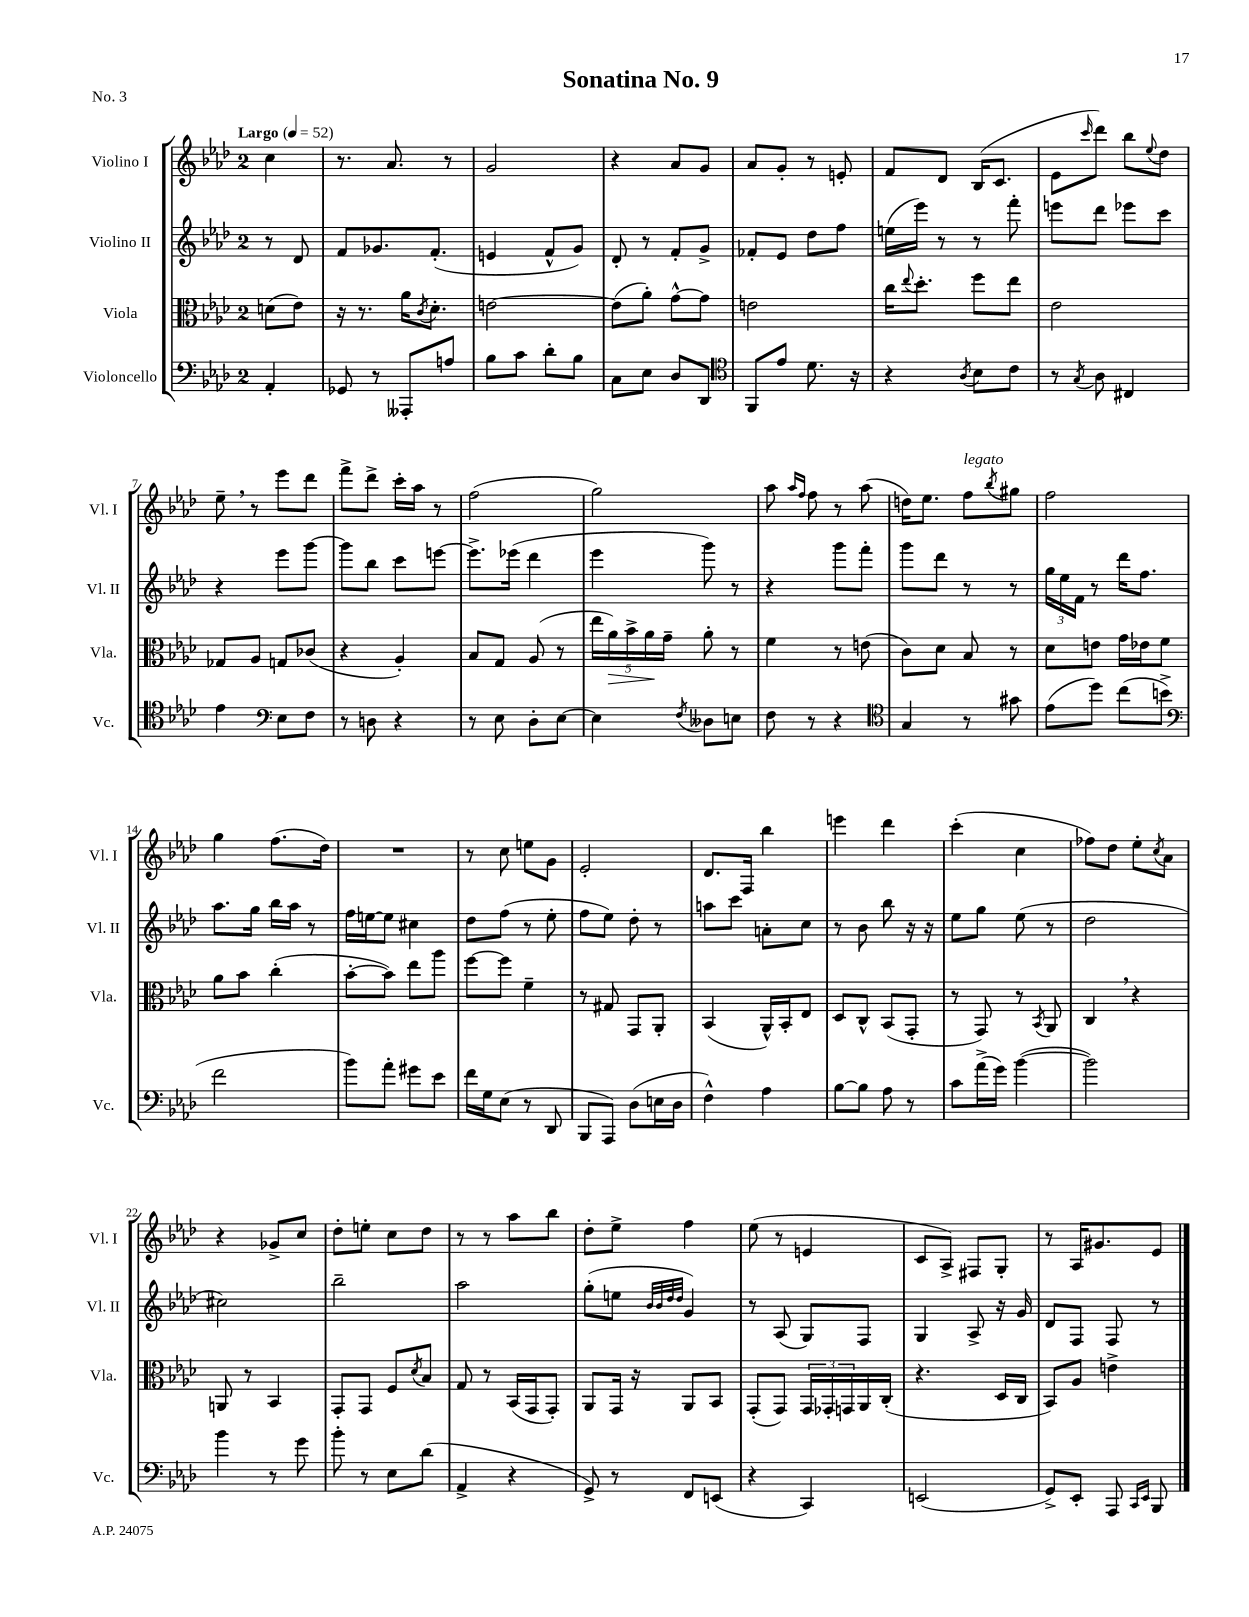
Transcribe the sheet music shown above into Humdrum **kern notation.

**kern	**kern	**dynam	**kern	**kern
*part4	*part3	*part3	*part2	*part1
*staff4	*staff3	*staff3	*staff2	*staff1
*I"Violoncello	*I"Viola	*	*I"Violino II	*I"Violino I
*I'Vc.	*I'Vla.	*	*I'Vl. II	*I'Vl. I
*clefF4	*clefC3	*	*clefG2	*clefG2
*k[b-e-a-d-]	*k[b-e-a-d-]	*	*k[b-e-a-d-]	*k[b-e-a-d-]
*M2/4	*M2/4	*	*M2/4	*M2/4
*MM52	*MM52	*	*MM52	*MM52
=	=	=	=	=
!	!	!	!	!LO:TX:a:B:t=Largo
4AA-'/	(8dn\L	.	8r	4cc\
.	8e-\J)	.	8d-/	.
=1	=1	=1	=1	=1
8GG-X/	16r	.	8f/L	8.r
.	8.r	.	.	.
8r	.	.	8.g-X/	.
.	.	.	.	8.a-/
8AAA--X'/L	16a-\KL	.	.	.
.	8qc/	.	.	.
.	8.d-'\J	.	(8.f'/J	.
8An/J	.	.	.	8r
=2	=2	=2	=2	=2
8B-\L	[2en\	.	4en/	2g/
8c\J	.	.	.	.
8d-'\L	.	.	8f^^/L	.
8B-\J	.	.	8g/J)	.
=3	=3	=3	=3	=3
8C\L	(8e\L]	.	8d-'/	4r
8E-\J	8a-'\J)	.	8r	.
8D-/L	[8g^^\L	.	8f'/L	8a-/L
8DD-/J	8g\J]	.	8g^/J	8g/J
=4	=4	=4	=4	=4
*clefC4	*	*	*	*
8FF/L	2en\	.	8f-X'/L	8a-/L
8e-/J	.	.	8e-/J	8g'/J
8.d-\	.	.	8dd-\L	8r
.	.	.	8ff\J	8en'/
16r	.	.	.	.
=5	=5	=5	=5	=5
4r	16cc\KL	.	(16een\LL	8f/L
.	8qqee-/	.	.	.
.	8.dd-'\J	.	16eee-\JJ)	.
.	.	.	8r	8d-/J
8qA-/	.	.	.	.
8B-\L	8ff\L	.	8r	(16B-/KL
.	.	.	.	8.c/J
8c\J	8ee-\J	.	8fff'\	.
=6	=6	=6	=6	=6
8r	2e-\	.	8eeen\L	8e-\L
8qG/	.	.	.	16qqccc/
8A-\	.	.	8ddd-\J	8ddd-\J)
4C#X/	.	.	8eee-X\L	8bb-\L
.	.	.	.	8qqee-/
.	.	.	8ccc\J	8dd-\J
!!LO:LB:g=z
=7	=7	=7	=7	=7
4e-\	8G-X/L	.	4r	8ee-~,\
.	8A-/J	.	.	8r
*clefF4	*	*	*	*
8E-\L	8Gn/L	.	8eee-\L	8eee-\L
8F\J	(8c-X/J	.	[8ggg\J	8ddd-\J
=8	=8	=8	=8	=8
8r	4r	.	8ggg\L]	8fff^\L
8Dn\	.	.	8bb-\J	8ddd-^\J
4r	4A-'/)	.	8ccc\L	16ccc'\LL
.	.	.	.	16aa-\JJ
.	.	.	[8eeen\J	8r
=9	=9	=9	=9	=9
8r	8B-/L	.	8.eee^\L]	(2ff\
8E-\	8G/J	.	.	.
.	.	.	(16eee-X\Jk	.
8D-'\L	(8A-/	.	4ddd-\	.
[8E-\J	8r	.	.	.
=10	=10	=10	=10	=10
4E-\]	20ee-\LL	.	4eee-\	2gg\)
!	!	!LO:HP:b	!	!
.	20a-\)	>	.	.
.	20b-^\	.	.	.
.	20a-\	.	.	.
.	20g~\JJ	]	.	.
8qF/	.	.	.	.
8D--X\L	8a-'\	.	8ggg\)	.
8En\J	8r	.	8r	.
=11	=11	=11	=11	=11
8F\	4f\	.	4r	8aa-\
.	.	.	.	16qqaa-/LL
.	.	.	.	16qqff/JJ
8r	.	.	.	8ff\
4r	8r	.	8ggg\L	8r
.	(8en\	.	8fff'\J	(8aa-\
=12	=12	=12	=12	=12
*clefC4	*	*	*	*
4G/	8c\L)	.	8ggg\L	16ddn\KL)
.	.	.	.	8.ee-\J
.	8d-\J	.	8ddd-\J	.
!	!	!	!	!LO:TX:a:i:t=legato
8r	8B-/	.	8r	8ff\L
.	.	.	.	8qbb-/
8g#X\	8r	.	8r	8gg#X\J
=13	=13	=13	=13	=13
(8e-\L	8d-\L	.	24gg\LL	2ff\
.	.	.	24ee-\	.
.	.	.	24f\JJ	.
8dd-\J)	8en\J	.	8r	.
(8cc\L	16g\LL	.	16ddd-\KL	.
.	16e-X\J	.	8.ff\J	.
8bn^\J	8f\J	.	.	.
!!LO:LB:g=z
=14	=14	=14	=14	=14
*clefF4	*	*	*	*
2f\	8a-\L	.	8.aa-\L	4gg\
.	8b-\J	.	.	.
.	.	.	16gg\Jk	.
.	(4cc'\	.	16bb-\LL	(8.ff\L
.	.	.	16aa-\JJ	.
.	.	.	8r	.
.	.	.	.	16dd-\Jk)
=15	=15	=15	=15	=15
8b-\L)	[8b-'\L	.	16ff\LL	2r
.	.	.	[16een\J	.
8a-'\J	8b-\J])	.	8ee\J]	.
8g#X\L	8ee-\L	.	4cc#X\	.
8e-\J	8aa-\J	.	.	.
=16	=16	=16	=16	=16
16f\LL	[8ff\L	.	8dd-\L	8r
16G\J	.	.	.	.
(8E-\J	8ff\J]	.	(8ff\J	8cc\
8r	4f~\	.	8r	8een\L
8DD-/	.	.	8ee-'\	8g\J
=17	=17	=17	=17	=17
8BBB-/L	8r	.	8ff\L	2e-'/
8AAA-/J)	8G#X/	.	8ee-\J)	.
(8D-\L	8GG/L	.	8dd-'\	.
16En\L	8AA-'/J	.	8r	.
16D-\JJ	.	.	.	.
=18	=18	=18	=18	=18
4F^^\)	(4BB-/	.	8aan\L	8.d-/L
.	.	.	8ccc\J	.
.	.	.	.	16F/Jk
4A-\	16AA-^^/LL)	.	8an'\L	4bb-\
.	16BB-'/J	.	.	.
.	8E-/J	.	8cc\J	.
=19	=19	=19	=19	=19
[8B-\L	8D-/L	.	8r	4eeen\
8B-\J]	8C^^/J	.	8b-\	.
8A-\	(8BB-/L	.	8bb-\	4ddd-\
8r	8GG'/J	.	16r	.
.	.	.	16r	.
=20	=20	=20	=20	=20
8c\L	8r	.	8ee-\L	(4ccc'\
(16a-^\L	8GG/)	.	8gg\J	.
16g\JJ)	.	.	.	.
([4b-\	8r	.	(8ee-\	4cc\
.	8qBB-/	.	.	.
.	8AA-/	.	8r	.
=21	=21	=21	=21	=21
2b-\])	4C,/	.	2dd-\	8ff-X\L)
.	.	.	.	8dd-\J
.	4r	.	.	8ee-'\L
.	.	.	.	8qcc/
.	.	.	.	8a-\J
!!LO:LB:g=z
=22	=22	=22	=22	=22
4b-\	8AAn/	.	2cc#X\)	4r
.	8r	.	.	.
8r	4BB-/	.	.	8g-X^/L
8g\	.	.	.	8cc/J
=23	=23	=23	=23	=23
8b-'\	8GG'/L	.	2bb-~\	8dd-'\L
8r	8GG/J	.	.	8een'\J
8E-\L	8F/L	.	.	8cc\L
.	8qd-/	.	.	.
(8d-\J	8B-/J	.	.	8dd-\J
=24	=24	=24	=24	=24
4AA-^/	8G/	.	2aa-\	8r
.	8r	.	.	8r
4r	(16BB-/LL	.	.	8aa-\L
.	16GG/J	.	.	.
.	8GG'/J)	.	.	8bb-\J
=25	=25	=25	=25	=25
8GG^/)	8AA-/L	.	(8gg'\L	8dd-'\L
8r	16GG/Jk	.	8een\J	8ee-^\J
.	16r	.	.	.
.	.	.	32qqb-/LLL	.
.	.	.	32qqb-/	.
.	.	.	32qqdd-/	.
.	.	.	32qqdd-/JJJ	.
8FF/L	8AA-/L	.	4g/)	4ff\
(8EEn/J	8BB-/J	.	.	.
=26	=26	=26	=26	=26
4r	(8GG'/L	.	8r	(8ee-\
.	8GG/J)	.	(8A-/	8r
4CC/)	24GG/LL	.	8G/L)	4en/
.	24GG-X'/	.	.	.
.	24GGn/	.	.	.
.	16AA-/	.	8F/J	.
.	(16C'/JJ	.	.	.
=27	=27	=27	=27	=27
(2EEn/	4.r	.	4G/	8c/L
.	.	.	.	8A-^/J)
.	.	.	8A-^/	8F#X/L
.	16D-/LL	.	16r	8G'/J
.	16C/JJ	.	16g/	.
=28	=28	=28	=28	=28
8GG^/L)	8BB-/L)	.	8d-/L	8r
8EE-'/J	8A-/J	.	8F/J	16A-/KL
.	.	.	.	8.g#X/
8AAA-/	4en^\	.	8F/	.
16qqCC/LL	.	.	.	.
16qqEE-/JJ	.	.	.	.
8BBB-/	.	.	8r	8e-/J
==	==	==	==	==
*-	*-	*-	*-	*-
